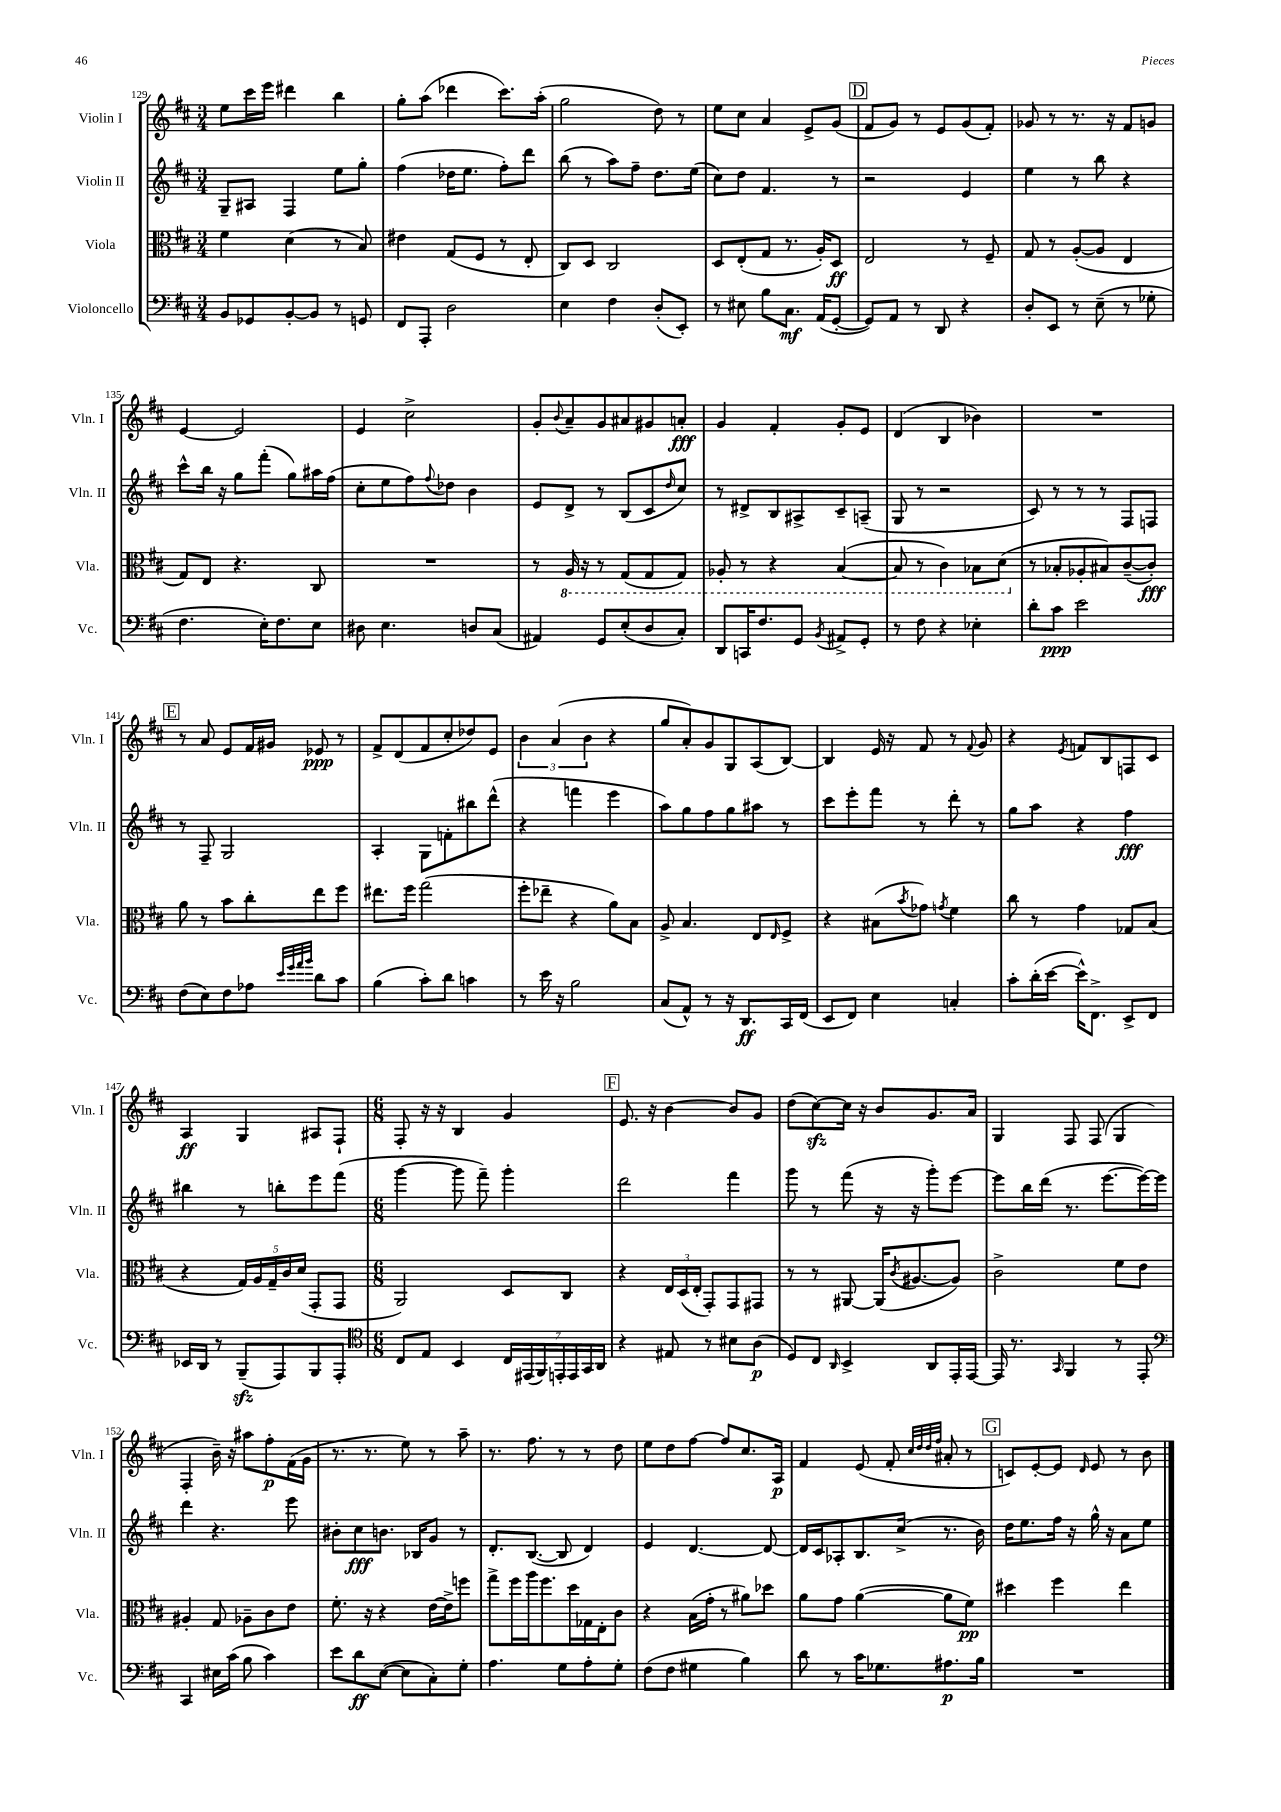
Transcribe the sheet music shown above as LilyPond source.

<<
\new StaffGroup <<
\new Staff = "s0" \with { instrumentName = "Violin I" shortInstrumentName = "Vln. I" } {
    \clef treble \key d \major \numericTimeSignature \time 3/4
    e''8 cis'''16 e'''16 dis'''4 b''4 |
    g''8-. a''8( des'''4 cis'''8.) a''16-.( |
    g''2 d''8) r8 |
    e''8 cis''8 a'4 e'8-> g'8( |
    \mark \markup { \box "D" } fis'8 g'8) r8 e'8 g'8( fis'8-.) |
    ges'8 r8 r8. r16 fis'8 g'8 |
    e'4~ e'2 |
    e'4 cis''2-> |
    g'8-. \appoggiatura { b'8 } a'8-- g'8 ais'8 gis'8 a'8-.\fff |
    g'4 fis'4-. g'8-. e'8 |
    d'4( b4 bes'4) |
    R2. |
    \mark \markup { \box "E" } r8 a'8 e'8 fis'16 gis'16 ees'8\ppp r8 |
    fis'8-> d'8( fis'8 cis''8-. des''8) e'8 |
    \tuplet 3/2 { b'4 a'4( b'4 } r4 |
    g''8 a'8-.) g'8 g8 a8( b8~) |
    b4 e'16 r16 fis'8 r8 \appoggiatura { fis'8 } g'8 |
    r4 \acciaccatura { e'8 } f'8 b8 f8 cis'8 |
    a4\ff g4 ais8 fis8-! |
    \numericTimeSignature \time 6/8 fis8-. r16 r16 b4 g'4 |
    \mark \markup { \box "F" } e'8. r16 b'4~ b'8 g'8 |
    d''8( cis''8~\sfz) cis''16 r16 b'8 g'8. a'16 |
    g4 fis8 fis8( g4 |
    fis4-. b'16--) r16 ais''8 fis''8-.\p fis'16( g'16 |
    r8. r8. e''8) r8 a''8-- |
    r8. fis''8. r8 r8 d''8 |
    e''8 d''8 fis''8~ fis''8 cis''8. a16\p |
    fis'4 e'8( fis'8-. \grace { cis''32 d''32 d''32 fis''32 } ais'8-. r8 |
    \mark \markup { \box "G" } c'8) e'8~-. e'8 \grace { d'16 } e'8 r8 b'8 \bar "|." |
}
\new Staff = "s1" \with { instrumentName = "Violin II" shortInstrumentName = "Vln. II" } {
    \clef treble \key d \major \numericTimeSignature \time 3/4
    g8-- ais8 fis4 e''8 g''8-. |
    fis''4( des''16 e''8. fis''8-.) d'''8 |
    b''8( r8 a''8) fis''8-- d''8. e''16( |
    cis''8) d''8 fis'4. r8 |
    \mark \markup { \box "D" } r2 e'4 |
    e''4 r8 b''8 r4 |
    cis'''8-^ b''16 r16 g''8 fis'''8-.( g''8) ais''16 fis''16( |
    cis''8-. e''8 fis''8) \appoggiatura { fis''8 } des''8 b'4 |
    e'8 d'8-> r8 b8( cis'8 \grace { d''16 } cis''8) |
    r8 dis'8-> b8 ais8-> cis'8-- a8--( |
    g8 r8 r2 |
    cis'8) r8 r8 r8 fis8 f8 |
    \mark \markup { \box "E" } r8 fis8-- g2 |
    a4-. g8 f'8-. bis''8 d'''8-^( |
    r4 f'''4 e'''4 |
    a''8) g''8 fis''8 g''8 ais''8 r8 |
    cis'''8 e'''8-. fis'''8 r8 d'''8-. r8 |
    g''8 a''8 r4 fis''4\fff |
    bis''4 r8 b''8-. e'''8 fis'''8( |
    \numericTimeSignature \time 6/8 g'''4~ g'''8 fis'''8--) g'''4-. |
    \mark \markup { \box "F" } d'''2 fis'''4 |
    g'''8 r8 fis'''8( r16 r16 g'''8-.) e'''8~ |
    e'''8 b''16 d'''16( r8. e'''8.~ e'''16~) e'''16 |
    d'''4 r4. e'''8 |
    bis'8-. cis''8\fff b'8. bes16 g'8 r8 |
    d'8.-. b8.~( b8 d'4) |
    e'4 d'4.~ d'8~ |
    d'16 cis'16 aes8-. b8. cis''16->( r8. b'16) |
    \mark \markup { \box "G" } d''16 e''8. fis''16 r16 g''16-^ r16 a'8 e''8 \bar "|." |
}
\new Staff = "s2" \with { instrumentName = "Viola" shortInstrumentName = "Vla." } {
    \clef alto \key d \major \numericTimeSignature \time 3/4
    fis'4 d'4( r8 b8) |
    eis'4 g8( fis8 r8 e8-. |
    cis8) d8 cis2 |
    d8 e8-.( g8 r8. a16-.) d8\ff |
    \mark \markup { \box "D" } e2 r8 fis8-- |
    g8 r8 a8~-.( a8 e4 |
    g8) e8 r4. cis8 |
    R2. |
    r8 \ottava #-1 a,16 r16 r8 g,8( g,8 g,8) |
    aes,8-. r8 r4 b,4~( |
    b,8 r8 cis4) bes,8 d8( \ottava #0 |
    r8 bes8-. aes8-. bis8) cis'8~--( cis'8-.\fff) |
    \mark \markup { \box "E" } a'8 r8 b'8 cis''8-. e''8 fis''8 |
    eis''8. fis''16 g''2( |
    fis''8-. ees''8-- r4 a'8) b8 |
    a8-> b4. e8 \grace { e16 } fis8-> |
    r4 bis8( \acciaccatura { b'8 } ges'8) \acciaccatura { g'8 } fis'4 |
    cis''8 r8 g'4 ges8 b8( |
    r4 \tuplet 5/4 { g16) a16 g16-- cis'16 d'16( } g,8-. g,8 |
    \numericTimeSignature \time 6/8 a,2) d8 cis8 |
    \mark \markup { \box "F" } r4 \tuplet 3/2 { e16 d16( e16-. } g,8-.) g,8 gis,8 |
    r8 r8 ais,8~ ais,16( \acciaccatura { cis'8 } ais8.~ ais8) |
    cis'2-> fis'8 e'8 |
    ais4-. g8 aes8-- cis'8 e'8 |
    fis'8.-. r16 r4 e'16~ e'16-> f''8 |
    g''8-> fis''16 a''16 fis''8. d''16 ges16 e16-. cis'8 |
    r4 b16( g'16-. r8 ais'8) des''8 |
    a'8 g'8 a'4~( a'8 fis'8\pp) |
    \mark \markup { \box "G" } dis''4 fis''4 e''4 \bar "|." |
}
\new Staff = "s3" \with { instrumentName = "Violoncello" shortInstrumentName = "Vc." } {
    \clef bass \key d \major \numericTimeSignature \time 3/4
    b,8 ges,8 b,8~-. b,8 r8 g,8 |
    fis,8 a,,8-. d2 |
    e4 fis4 d8-.( e,8-.) |
    r8 eis8 b8 cis8.\mf a,16( g,8~-. |
    \mark \markup { \box "D" } g,8) a,8 r8 d,8 r4 |
    d8-. e,8 r8 e8--( r8 ges8-. |
    fis4. e16-.) fis8. e8 |
    dis8 e4. d8 cis8( |
    ais,4) g,8 e8-.( d8 cis8-.) |
    d,8 c,16 fis8. g,8 \acciaccatura { b,8 } ais,8-> g,8-. |
    r8 fis8 r4 ees4-. |
    d'8-. cis'8\ppp e'2 |
    \mark \markup { \box "E" } fis8( e8) fis8 aes8 \grace { e'32 g'32 a'32 b'32 } d'8 cis'8 |
    b4( cis'8-.) d'8 c'4 |
    r8 e'16 r16 b2 |
    cis8( a,8-^) r8 r16 d,8.\ff cis,16 fis,16( |
    e,8 fis,8) e4 c4-. |
    cis'8-. d'16-.( e'16~ e'16-^) fis,8.-> e,8-> fis,8 |
    ees,16 d,16 r8 b,,8--\sfz( a,,8) b,,8 a,,8-. |
    \numericTimeSignature \time 6/8 \clef tenor cis8 e8 b,4 \tuplet 7/4 { cis16 eis,16( fis,16) e,16-. e,16 g,16 a,16 } |
    \mark \markup { \box "F" } r4 eis8 r8 bis8 a8\p( |
    d8) cis8 \grace { a,16 } b,4-> a,8 e,16-. e,16~ |
    e,16 r8. \grace { g,16 } fis,4 r8 e,8-. |
    \clef bass cis,4 eis16 cis'16( b8 cis'4) |
    e'8 d'8\ff e8~( e8 cis8-.) g8-. |
    a4. g8 a8-. g8-. |
    fis8( fis8 gis4 b4) |
    d'8 r8 cis'16 ges8. ais8.\p b16 |
    \mark \markup { \box "G" } R2. \bar "|." |
}
>>
>>
\layout { \context { \Score currentBarNumber = #129 } }
